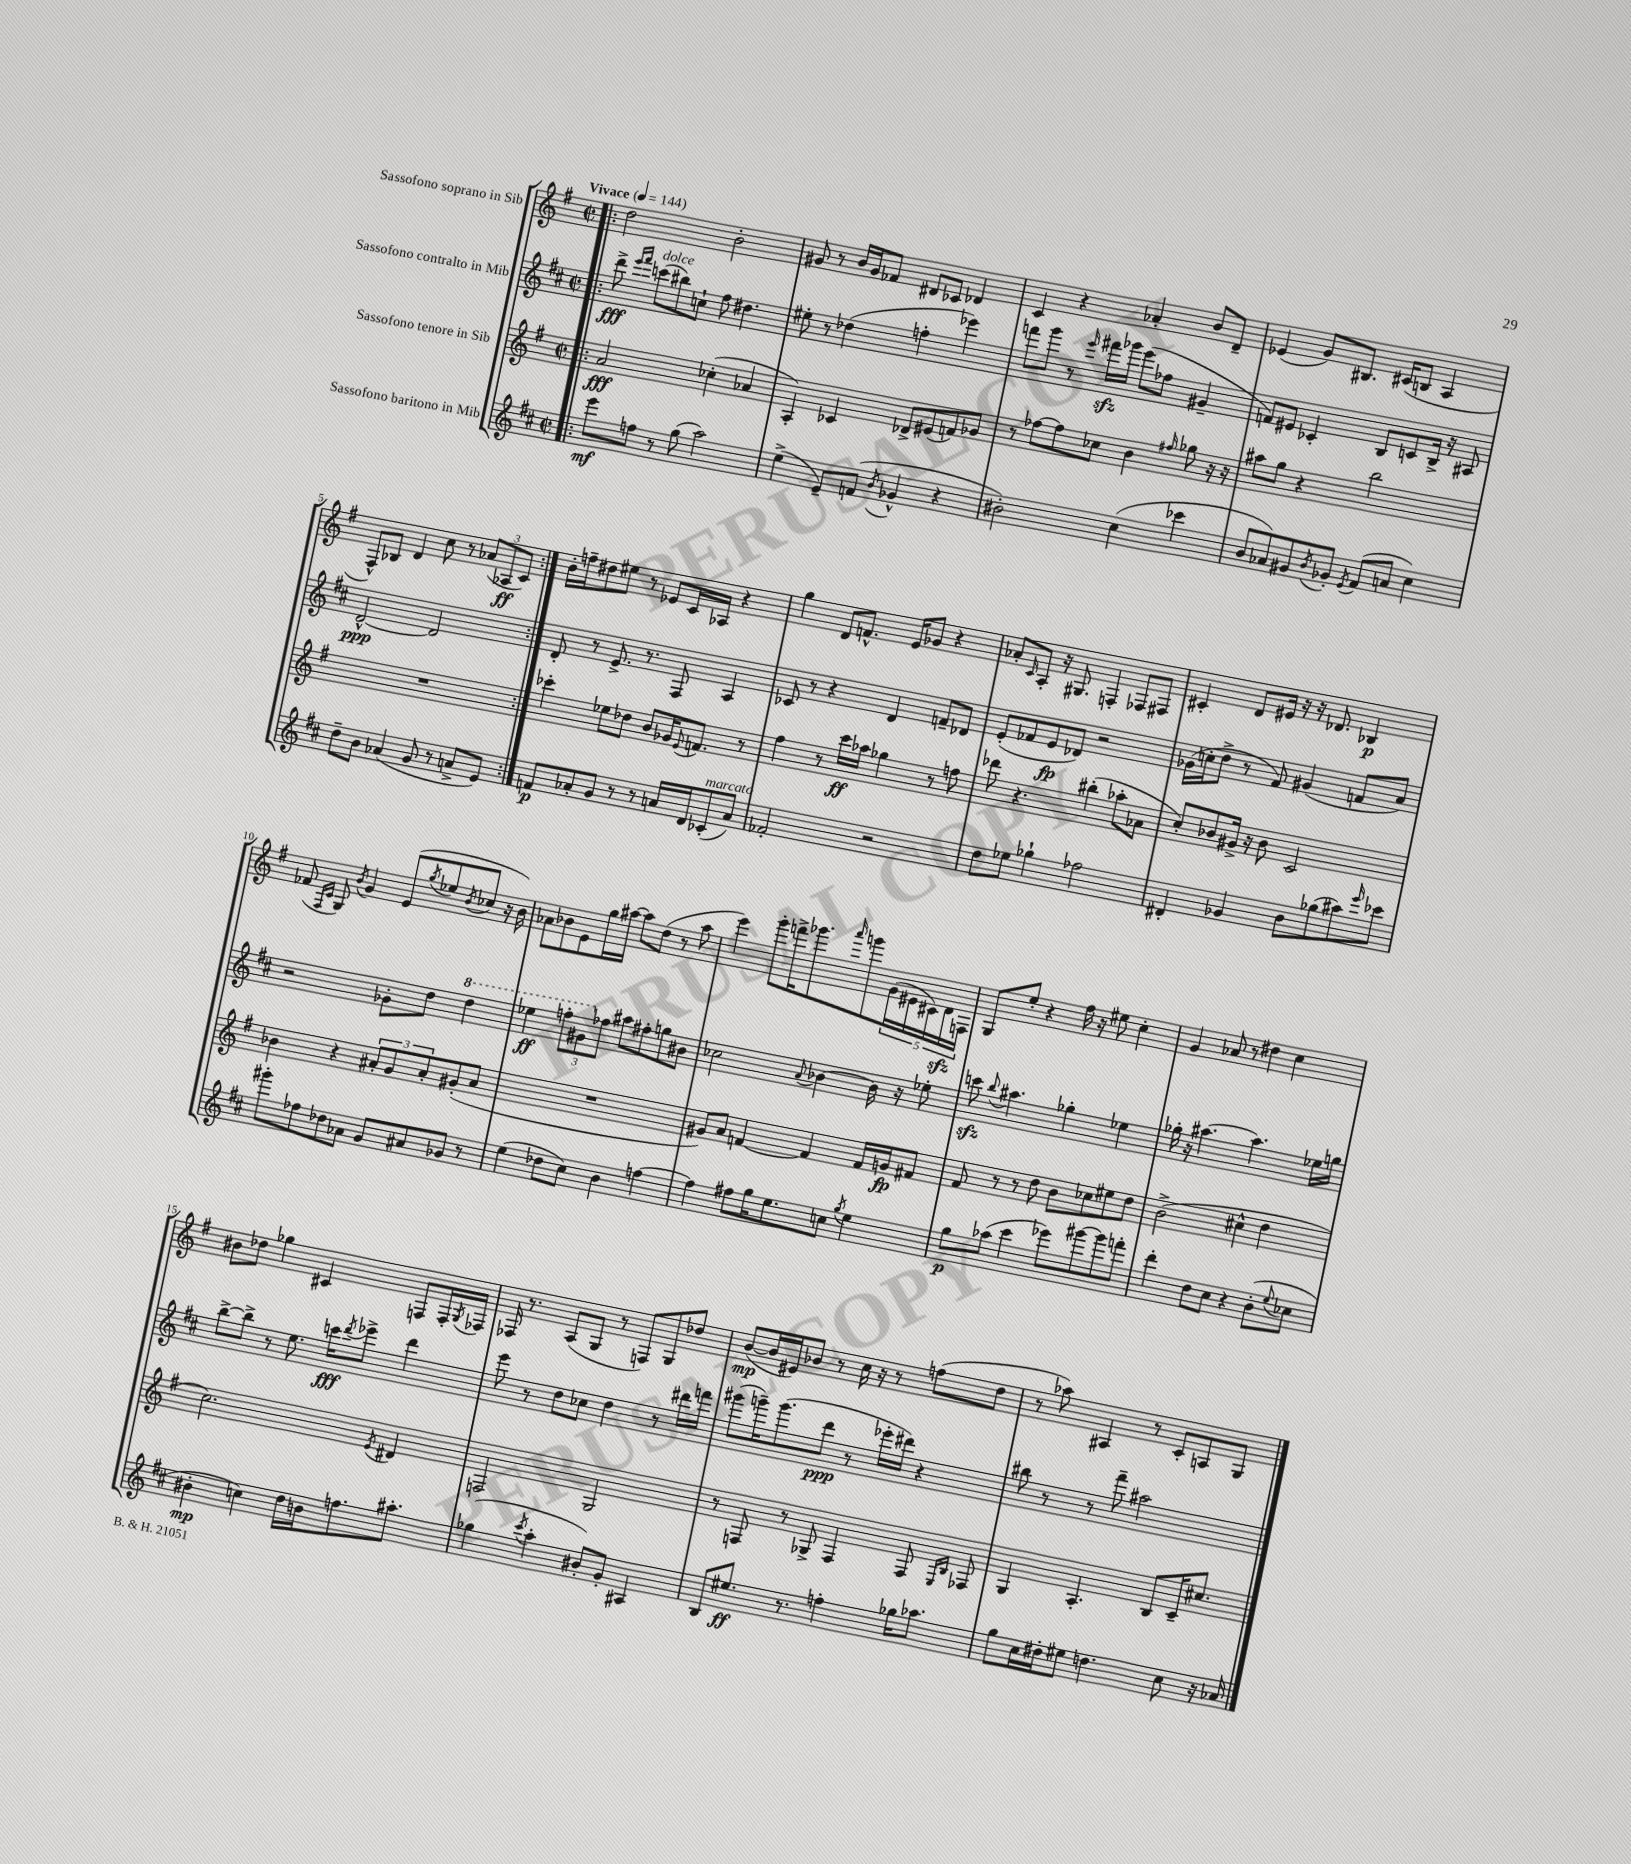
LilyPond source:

<<
\new StaffGroup <<
\new Staff = "s0" \with { instrumentName = "Sassofono soprano in Sib" } {
    \clef treble \key g \major \defaultTimeSignature \time 2/2 \tempo "Vivace" 4 = 144
    \repeat volta 2 { \bar ".|:" d''2 b'2-. |
    gis'8 r8 b'16 gis'16 fes'8 dis'8 ces'8 des'4 |
    c'4 r4 aes'4-. b'8 d'8-- |
    ees'4( g'8) bis8. cis'16( b8 a4 |
    fis8-^) bes8 d'4 c''8 r8 \tuplet 3/2 { aes'8( aes8\ff c'8) } | }
    b'16-. f''16-- dis''8 eis''8 r8 ees'8 c'16 aes16 r4 |
    g''4 d'8 f'8.-^ e'16 ges'8 r4 |
    aes'8-. \grace { c'16 } a8-. r16 gis8. f4-. fes8 fis8 |
    cis'4-. d'8 eis'16 r16 r16 des'8. bes4\p |
    fes'8( \grace { fis16 c'16 } g8) \acciaccatura { b'8 } g'4 e'8( \acciaccatura { g''8 } ees''8 \acciaccatura { b'8 } ces''8 r16 b'16) |
    aes'8 bes'8 e'8 g''16 ais''16~ ais''8 d''8( r8 ais''8 |
    e'''4) g'''8-. f'''16-> ges'''8. \grace { a'''16 } g'''8 \tuplet 5/4 { g'16( eis'16 cis'16) d'16\sfz f16 } |
    g8 e''8-. r4 fis''16 r16 eis''8 c''4-. |
    g'4 aes'8 r8 dis''4 c''4 |
    bis'8 des''8 ges''4 cis'4 f8 f16-. \acciaccatura { g8 } fes16 |
    fes16 r8. a8( g8 r8 f8) g8 des''8 |
    b'8~\mp( b'16 eis'16) bes'8 r8 c''16 r16 r8 f''8( d''8 |
    r8 aes''8) ais4 r8 c'8-. a8 g8 \bar "|." |
}
\new Staff = "s1" \with { instrumentName = "Sassofono contralto in Mib" } {
    \clef treble \key d \major \defaultTimeSignature \time 2/2
    \repeat volta 2 { \bar ".|:" d'''8->\fff \grace { e'''16 fis'''16 } c'''8^\markup { \italic "dolce" }( bis''8) c''8-! fis''8 dis''4. |
    eis''8-. r8 des''4( f''4-. ees'''4) |
    f'''8 g'''8 r8 \grace { e'''16 } fis'''16\sfz ges'''16 e'''8( fes''8 gis'4-- |
    f'8) eis'8 ces'4-. b8 c'8 b16-> r16 ais8 |
    d'2~-^\ppp d'2 | }
    d'8-. r8 e'8.-> r8. fis8 a4 |
    ces'8 r8 r4 d'4 f'8-- des'8 |
    e'8-.( fes'8 e'8\fp des'8) r2 |
    ges'16( c''16-. d''8-> r8 fis'8) gis'4( f'8 a'8) |
    r2 ges'8-. d''8 \ottava #1 d'''4 |
    ees'''4\ff \tuplet 3/2 { f'''8-. gis''8 \ottava #0 fes''8 } ais''8 fis''8-. g''8 bis'8 |
    ces''2 \appoggiatura { a'8 } bes'4~ bes'16 r16 ees''8-. |
    c'''8\sfz \appoggiatura { b''8 } ais''4. ges''4-. ees''4 |
    ges''16-. r16 ais''4.~ ais''4. ees''16 g''16 |
    b''8~-> b''8-> r8 e''8. c'''16\fff \acciaccatura { d'''8 } ees'''8-> d'''4 |
    e'''8 r8 d''8 ces''8 d''4 r8 dis'''16 f'''16 |
    gis'''8( g'''16--) g'''8.( d'''8\ppp r8 ees'''16-. dis'''16) r4 |
    bis''8 r8 r8 fis'''8-- ais''2 \bar "|." |
}
\new Staff = "s2" \with { instrumentName = "Sassofono tenore in Sib" } {
    \clef treble \key g \major \defaultTimeSignature \time 2/2
    \repeat volta 2 { \bar ".|:" a'2\fff ces''4-.( aes'4 |
    a4-.) ces'4 des'8-> eis'8( f'8) ges'8 |
    r8 fes''8~ fes''8 ces''8 b'4 \grace { fis''16 } ges''8 r16 r16 |
    ais''8 g''8 r4 b''2 |
    R1 | }
    ces'''4-. ees''8 des''8 b'8 ges'16 \appoggiatura { e'8 } f'8. r8 |
    fis''4 r8 c'''16\ff aes''16 ges''4 r8 f''8 |
    des'''8 r4. bis''4-.( aes''8-. aes'8 |
    c''8-.) bes'8 gis'16-> r16 bes'8 c'2 |
    bes'4 r4 \tuplet 3/2 { ais'8-. g'8 ais'8-. } gis'8-.( ais'8 |
    R1 |
    gis'8) a'8 f'4~ f'4 f'16 g'16\fp fis'8 |
    fis'8 r8 r8 d''8 b'8 ces''8 eis''8 d''8 |
    b'2->( cis''4-^ d''4 |
    c''2.) \acciaccatura { e'8 } dis'4 |
    f2 g2 |
    r8 f8 r8 ges8-> f4 f8 \grace { e16 b16 } fes8 |
    g4 a4.-. b8 c'16-- cis''8. \bar "|." |
}
\new Staff = "s3" \with { instrumentName = "Sassofono baritono in Mib" } {
    \clef treble \key d \major \defaultTimeSignature \time 2/2
    \repeat volta 2 { \bar ".|:" e'''8\mf f''8 r8 g''8( a''2) |
    e''4->( e'8--) f'8( \acciaccatura { b'8 } ges'4-^ r4 |
    bis'2-.) cis''4( ces'''4 |
    b'8 aes'8) gis'8 \acciaccatura { b'8 } ges'8-. \acciaccatura { e'8 } fis'8( a'8 cis''4) |
    d''8-- b'8 aes'4( g'8 r8 a'8-> e'8) | }
    f'8\p aes'8-. g'8 r8 r8 a'16 d'16 ces'8-.^\markup { \italic "marcato" }( a'8) |
    fes'2-. r2 |
    d''8 ees''8 ges''4-! fes''2 |
    dis'4-. ges'4 b'8 ges''8( ais''8) \grace { e'''16 } ces'''8 |
    gis'''8-. fes''8 des''8 aes'8 g'8 ais'8 ges'8 r8 |
    e''4( des''8 cis''8) b'4 f''4~ |
    f''4 fis''8 g''16 e''8. c''8 \acciaccatura { g''8 } e''4 |
    g''8\p aes''8( cis'''4 ees'''8) gis'''8~ gis'''8 f'''8-. |
    d'''4-. d''8 cis''8 r4 b'8-.( \appoggiatura { e''8 } ces''8 |
    bis'4-.\mp c''4) d''16 b'16 f''8. ais''8.-. |
    ges''4( \acciaccatura { cis'''8 } a''4-. bis'8-.) g'8-. ais4 |
    b8 eis''8.\ff r8. f''4-. ges''16 aes''8. |
    g''8 cis''16 dis''16-. eis''8 d''4. cis''8 r16 aes'16 \bar "|." |
}
>>
>>
